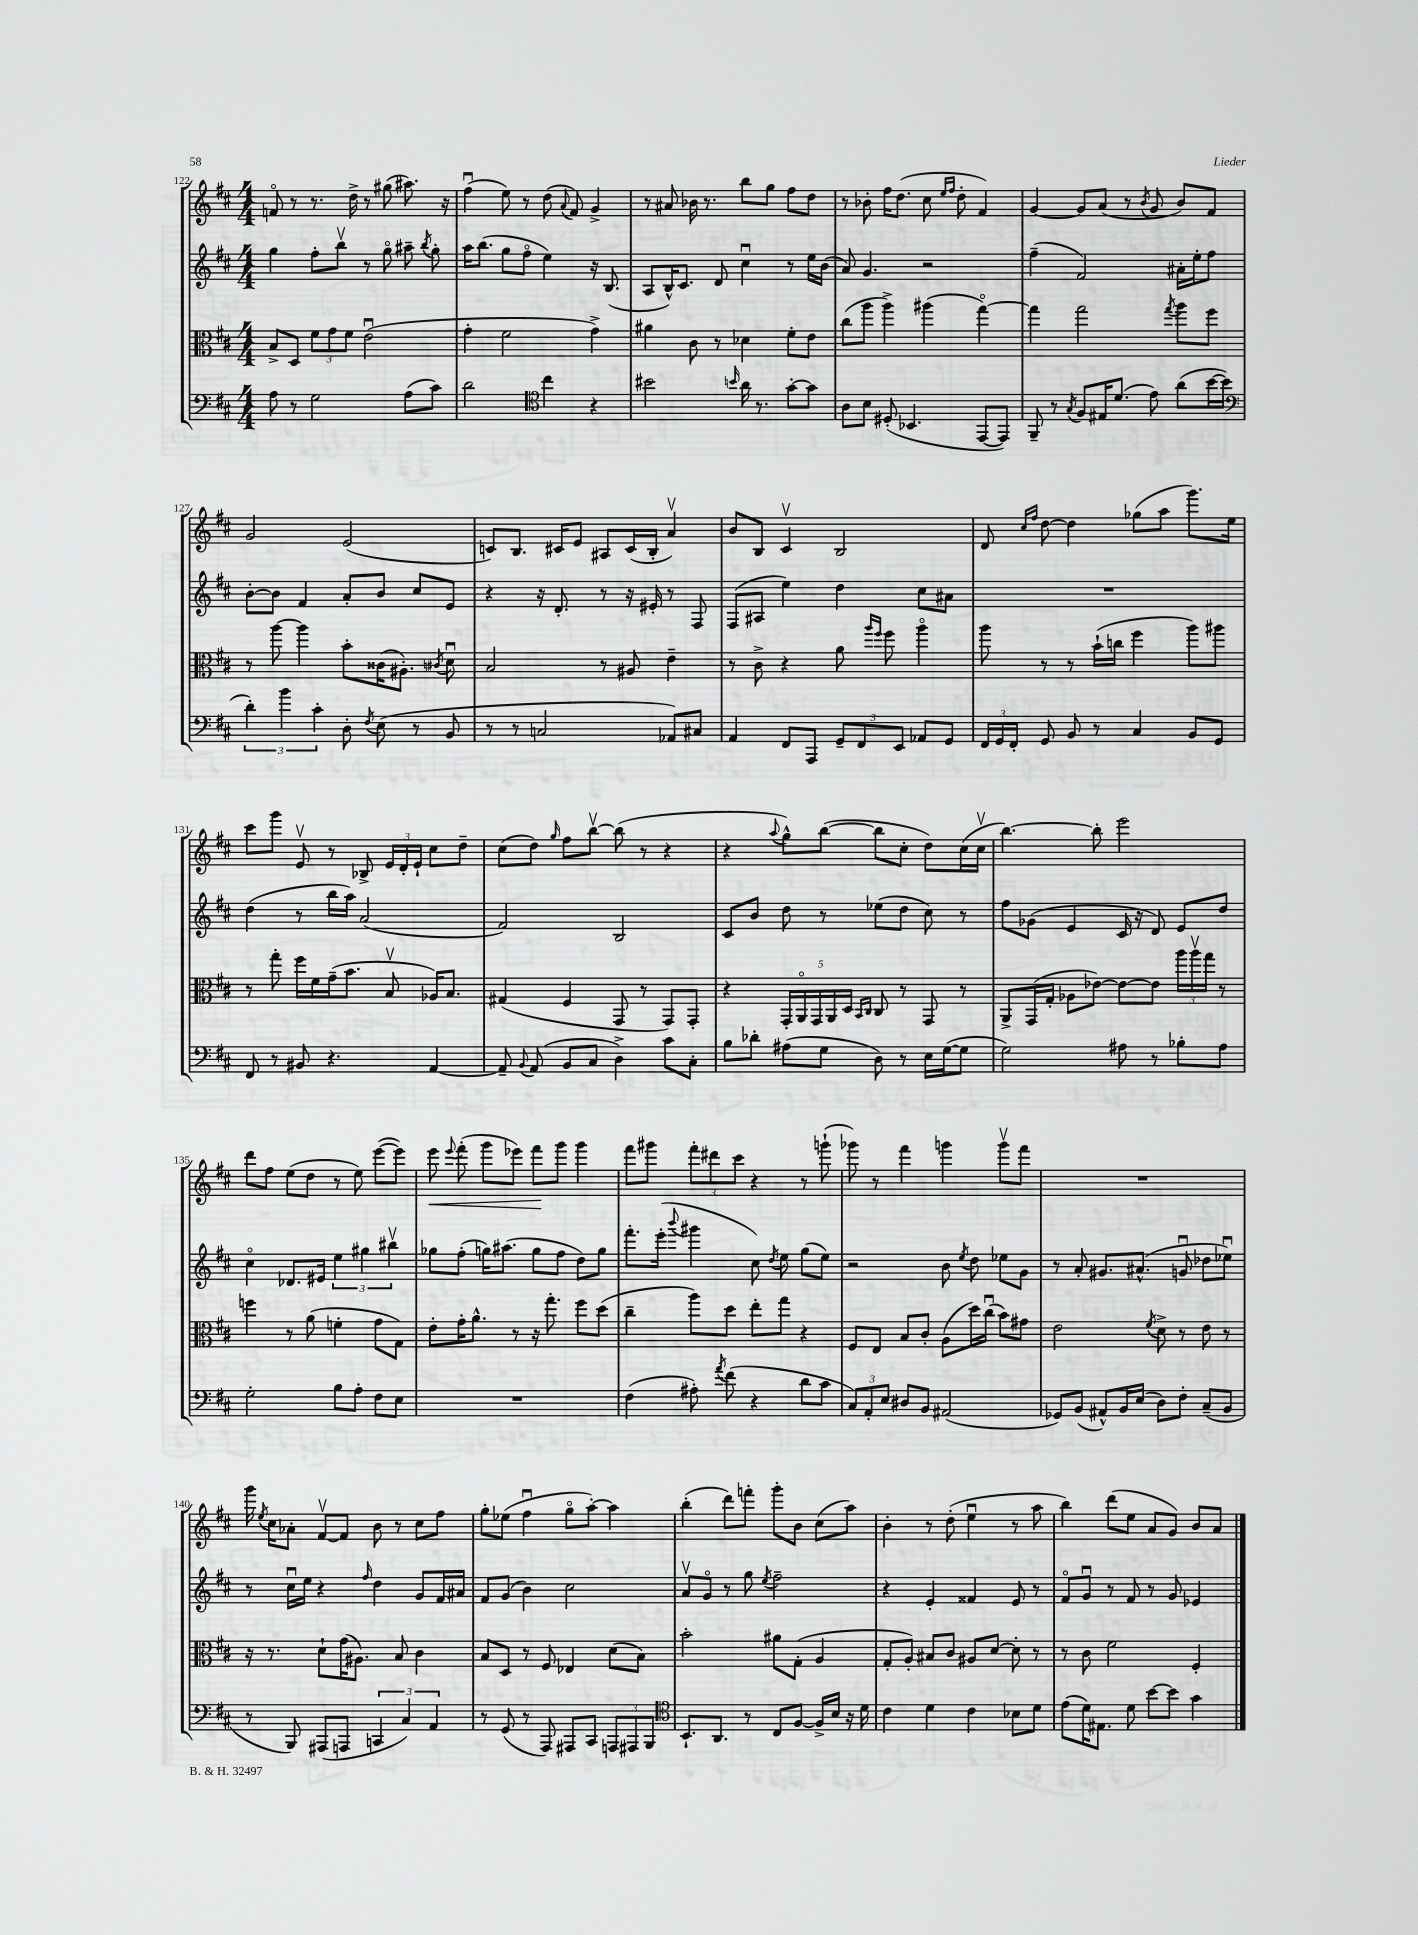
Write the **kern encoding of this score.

**kern	**kern	**kern	**kern	**dynam
*part4	*part3	*part2	*part1	*part1
*staff4	*staff3	*staff2	*staff1	*staff1
*clefF4	*clefC3	*clefG2	*clefG2	*
*k[f#c#]	*k[f#c#]	*k[f#c#]	*k[f#c#]	*
*M4/4	*M4/4	*M4/4	*M4/4	*
=122	=122	=122	=122	=122
8A\	8B^/L	4gg\	8fn/	.
8r	8D/J	.	8r	.
2G\	12f#\L	8ff#'\L	8.r	.
.	12g\	.	.	.
.	.	8bbv\J	.	.
.	12f#\J	.	.	.
.	.	.	16dd^\	.
.	(2eu\	8r	8r	.
.	.	8gg\	(8gg#X\	.
(8A\L	.	8aa#X~\	8.aa#X\)	.
.	.	8qbb/	.	.
8c#\J)	.	8gg'\	.	.
.	.	.	16r	.
=123	=123	=123	=123	=123
2d\	4g'\	16aa\KL	(4ff#u\	.
.	.	(8.bb\J	.	.
.	2f#\	8gg\L	8ee\)	.
.	.	8ff#\J	8r	.
*clefC4	*	*	*	*
4cc#\	.	4ee\)	(8dd\	.
.	.	.	8qqa/	.
.	.	.	8f#/)	.
4r	4g^\)	16r	4g^/	.
.	.	(8.B/	.	.
=124	=124	=124	=124	=124
2b#X\	4a#X\	8A/L	8r	.
.	.	16B^^/K)	8a#X/	.
.	.	8.c#/J	.	.
.	8c#\	.	16b-X\	.
.	.	.	8.r	.
.	8r	8d/	.	.
16qqbn/	.	.	.	.
16a\	4d-X\	4cc#u\	8bb\L	.
8.r	.	.	.	.
.	.	.	8gg\J	.
[8g'\L	8f#'\L	8r	8ff#\L	.
8g\J]	8e\J	16ee\LL	8dd\J	.
.	.	(16b\JJ	.	.
=125	=125	=125	=125	=125
8A\L	(8cc#\L	8a/)	8r	.
8B\J	8aa\J	4.g/	8b-X'\	.
(8D#X'/	4aa^\)	.	16ff#\KL	.
.	.	.	(8.dd\J	.
4.BB-X/	.	.	.	.
.	(4aa#X\	2r	8cc#\	.
.	.	.	16qqee/LL	.
.	.	.	16qqff#/JJ	.
.	.	.	8dd'\	.
[8EE/L	[4gg\)	.	4f#/)	.
8EE/J])	.	.	.	.
=126	=126	=126	=126	=126
8FF#~/	4gg\]	(4ff#~\	[4g/	.
8r	.	.	.	.
8qG/	.	.	.	.
8F#/L	2gg\	2f#/)	8g/L]	.
16E#X/K	.	.	(8a/J	.
(8.d/J	.	.	.	.
.	.	.	8r	.
.	.	.	8qb/	.
8e\)	.	.	8g/	.
.	8qgg/	.	.	.
(8a\L	8aa\L	16a#X'\LL	8b/L)	.
.	.	16ee'\J	.	.
[16b\L	8ff#\J	8ff#\J	8f#/J	.
16b\JJ]	.	.	.	.
!!LO:LB:g=z
=127	=127	=127	=127	=127
*clefF4	*	*	*	*
6d'\)	8r	[8b'\L	2g/	.
.	[8aa\	8b\J]	.	.
6b\	.	.	.	.
.	4aa\]	4f#/	.	.
6c#'\	.	.	.	.
8D'\	8b'\L	8a'/L	(2e/	.
8qF#/	.	.	.	.
(8E\	(16c##X\K	8b/J	.	.
.	8.A#X'\J)	.	.	.
8r	.	8cc#/L	.	.
.	8qc#X/	.	.	.
8BB/	8du\	8e/J	.	.
=128	=128	=128	=128	=128
8r	2B/	4r	8cn/L)	.
8r	.	.	8.B/J	.
2Cn/	.	16r	.	.
.	.	8.d'/	16c#X/KL	.
.	.	.	8e/J	.
.	8r	8r	8A#X/L	.
.	8A#X/	16r	(16c#/L	.
.	.	16e#X'/	16B'/JJ	.
8AA-X/L)	4e~\	8r	4av/)	.
8C#X/J	.	8F#/	.	.
=129	=129	=129	=129	=129
4AA/	8r	(8F#/L	8b/L	.
.	8c#^\	8A#X/J	8B/J	.
8FF#/L	4r	4ee\)	4c#v/	.
8AAA/J	.	.	.	.
12GG~/L	8a\	4dd\	2B/	.
12FF#/	.	.	.	.
.	16qqaa/LL	.	.	.
.	16qqff#/JJ	.	.	.
.	8ff#\	.	.	.
12EE/J	.	.	.	.
8AA-X/L	4aa\	8cc#\L	.	.
8GG/J	.	8a#X\J	.	.
=130	=130	=130	=130	=130
24FF#/LL	8aa\	1r	8d/	.
24GG/	.	.	.	.
24FF#'/JJ	.	.	.	.
.	.	.	16qqcc#/LL	.
.	.	.	16qqff#/JJ	.
8GG/	8r	.	[8dd\	.
8BB/	8r	.	4dd\]	.
8r	(16b`\LL	.	.	.
.	16ccn\JJ	.	.	.
4C#/	4ff#\	.	(8gg-X\L	.
.	.	.	8aa\J	.
8BB/L	8aa\L)	.	8.ggg\L)	.
8GG/J	8aa#X\J	.	.	.
.	.	.	16ee\Jk	.
!!LO:LB:g=z
=131	=131	=131	=131	=131
8FF#/	8r	(4dd\	8ccc#\L	.
8r	8gg'\	.	8ggg\J	.
8BB#X/	16ff#\LL	8r	8ev/	.
.	16f#\	.	.	.
4.r	(16g~\J	16bb\LL	8r	.
.	8.b\J	16aa\JJ)	.	.
.	.	(2a/	8B-X^/	.
.	8Bv/	.	24e/LL	.
.	.	.	24d'/	.
.	.	.	24e`/JJ	.
[4AA/	16A-X/KL)	.	8cc#\L	.
.	8.B/J	.	.	.
.	.	.	8dd~\J	.
=132	=132	=132	=132	=132
8AA~/]	(4G#X/	2f#/)	(8cc#\L	.
8qqBB/	.	.	.	.
(8AA/	.	.	8dd\J)	.
.	.	.	16qqgg/	.
8BB/L	4F#/	.	8ff#\L	.
8C#/J	.	.	[8bbv\J	.
4D^\)	8GG/	2B/	(8bb\]	.
.	8r	.	8r	.
8c#\L	8GG/L)	.	4r	.
8C#'\J	8GG'/J	.	.	.
=133	=133	=133	=133	=133
8B\L	4r	8c#/L	4r	.
8d-X'\J	.	8b/J	.	.
.	.	.	8qqaa/	.
(8A#X\L	20GG'/LL	8dd\	8gg^^\L)	.
.	20AA/	.	.	.
.	20GG/	.	.	.
8G\J	.	8r	([8bb\J	.
.	20AA/	.	.	.
.	20D/JJ	.	.	.
.	16qqBB/LL	.	.	.
.	16qqC#/JJ	.	.	.
8D\)	8C#/	(8ee-X\L	8bb\L]	.
8r	8r	8dd\J	8cc#'\J	.
16E\LL	8GG/	8cc#\)	8dd\L)	.
([16G\J	.	.	.	.
8G\J]	8r	8r	(16cc#\L	.
.	.	.	16cc#v\JJ	.
=134	=134	=134	=134	=134
2G\)	8AA^/L	8ff#\L	[4.bb\)	.
.	(16GG/L	(8g-X\J	.	.
.	16G'/JJ	.	.	.
.	8A-X\L	4e/	.	.
.	[8e-X\J)	.	8bb'\]	.
8A#X\	8e-\L_	16c#/	2eee\	.
.	.	16r	.	.
8r	8e-\J]	8d/)	.	.
8B-X'\L	24aa\LL	8e/L	.	.
.	24aav\	.	.	.
.	24gg\JJ	.	.	.
8A#\J	8r	8dd/J	.	.
!!LO:LB:g=z
=135	=135	=135	=135	=135
2G'\	4ffn\	4cc#\	8ddd\L	.
.	.	.	8ff#\J	.
.	8r	8.d-X/L	(8ee\L	.
.	(8a\	.	8dd\J	.
.	.	16e#X/Jk	.	.
8B\L	4fn'\	6ee\	8r	.
8A'\J	.	.	8ee\)	.
.	.	6gg#X\	.	.
8F#\L	8g\L	.	([8eee\L	.
.	.	6bb#Xv\	.	.
8E\J	8G\J)	.	8eee\J])	.
=136	=136	=136	=136	=136
!	!	!	!	!LO:HP:b
1r	8e'\L	8gg-X\L	8eee\	<
.	.	.	8qqeee/	.
.	16g'\K	(8ff#'\J	(8fff#'\	.
.	8.a^^\J	.	.	.
.	.	16ggn\KL)	8ggg\L	.
.	.	(8.aa#X\J	.	.
.	8r	.	8eee-X\J)	.
.	16r	8gg\L	8fff#\L	.
.	8.gg'\	.	.	.
.	.	8ff#\J	8ggg\J	[
.	8ff#\L	8dd\L)	4ggg\	.
.	(8dd\J	8gg\J	.	.
=137	=137	=137	=137	=137
(4F#\	4cc#~\	8.fff#'\L	8fff#\L	.
.	.	.	8ggg#X\J	.
.	.	(16eee'\Jk	.	.
.	.	8qqbbb/	.	.
8A#X'\)	8aa\L)	4ggg#X\	12fff#'\L	.
.	.	.	12ddd#X\	.
8qa/	.	.	.	.
(8f#\	8dd\J	.	.	.
.	.	.	12ccc#\J	.
4r	8ee'\L	8cc#\)	4r	.
.	.	8qdd/	.	.
.	8gg\J	8ee\	.	.
8d\L	4r	(8gg\L	8r	.
8c#\J	.	8ee\J)	(8gggn`\	.
=138	=138	=138	=138	=138
12C#/L)	8F#/L	2r	8ggg-X\)	.
12AA'/	.	.	.	.
.	8E/J	.	8r	.
12E/J	.	.	.	.
8D#X/L	8B/L	.	4fff#\	.
8BB/J	8c#'/J	.	.	.
(2AA#X/	(8A\L	8b\	4gggn\	.
.	.	8qee/	.	.
.	16dd\L)	8dd\	.	.
.	(16cc#u\JJ	.	.	.
.	8b\L)	8ee-X\L	8gggv\L	.
.	8g#X\J	8g\J	8fff#\J	.
=139	=139	=139	=139	=139
8GG-X/L)	2e\	8r	1r	.
(8BB/J	.	8a'/	.	.
8AA#X^^/L)	.	8.g#X/L	.	.
16BB/L	.	.	.	.
(16E/JJ	.	(8.a#X^^/J	.	.
.	8qf#/	.	.	.
8D\L)	8d^\	.	.	.
8F#'\J	8r	8gnu/	.	.
(8C#~/L	8e\	8dd-X\L	.	.
8BB/J	8r	8ee-Xu\J)	.	.
!!LO:LB:g=z
=140	=140	=140	=140	=140
8r	16r	8r	16ggg\	.
.	.	.	8qee/	.
.	8.r	.	16cc#\KL	.
8BBB/)	.	16cc#u\LL	8a-X'\J	.
.	.	16ee\JJ	.	.
(8AAA#X/L	8d`\L	4r	[8f#v/L	.
8AAAn/J	(16g\K	.	8f#/J]	.
.	8.A#X\J)	.	.	.
.	.	16qqff#/	.	.
6CCn/	.	4dd\	8b\	.
.	8B/	.	8r	.
6C#/)	.	.	.	.
.	4c#\	8g/L	8cc#\L	.
6AA/	.	.	.	.
.	.	16f#/L	8ff#\J	.
.	.	16a#X/JJ	.	.
=141	=141	=141	=141	=141
8r	8B/L	8f#/L	8gg'\L	.
(8GG/	8D/J	(8g/J	(8ee-X\J	.
8r	8r	4b\)	4ff#u\	.
8AAA/)	8F#/	.	.	.
8AAA#X/L	4E-X/	2cc#\	8gg\L	.
8CC#/J	.	.	[8aa'\J)	.
12AAAn/L	(8d\L	.	4aa\]	.
12AAA#X/	.	.	.	.
.	8B\J)	.	.	.
12BBB/J	.	.	.	.
=142	=142	=142	=142	=142
*clefC4	*	*	*	*
8.BB`/L	2b'\	8av/L	(4bb'\	.
.	.	8g/J	.	.
8.AA/J	.	.	.	.
.	.	8r	8ddd\L)	.
8r	.	8gg\	8fffn'\J	.
.	.	8qee/	.	.
8C#/L	8a#X\L	2ff#~\	8ggg'\L	.
[8F#/J	(8G'\J	.	8b\J	.
16F#^/LL]	4A/	.	(8cc#\L	.
16B/JJ	.	.	.	.
16r	.	.	8aa\J)	.
16d\	.	.	.	.
=143	=143	=143	=143	=143
4c#\	8G'/L	4r	4b'\	.
.	8A'/J)	.	.	.
4d\	8B#X/L	4e'/	8r	.
.	8c#/J	.	(8dd'\	.
4c#\	8A#X/L	4f##X/	4eeu\	.
.	[8d/J	.	.	.
8B-X\L	8d'\]	8e/	8r	.
8d\J	8r	8r	8aa\	.
=144	=144	=144	=144	=144
(8e\L	8r	8f#/L	4bb\)	.
16d\K)	8c#\	8gu/J	.	.
8.E#X\J	.	.	.	.
.	2f#\	8r	(8ddd\L	.
8d\	.	8f#/	8ee\J	.
[8b\L	.	8r	8a/L	.
8b\J]	.	8g/	8g/J)	.
4g\	4F#'/	4e-X/	8b/L	.
.	.	.	8a/J	.
==	==	==	==	==
*-	*-	*-	*-	*-
